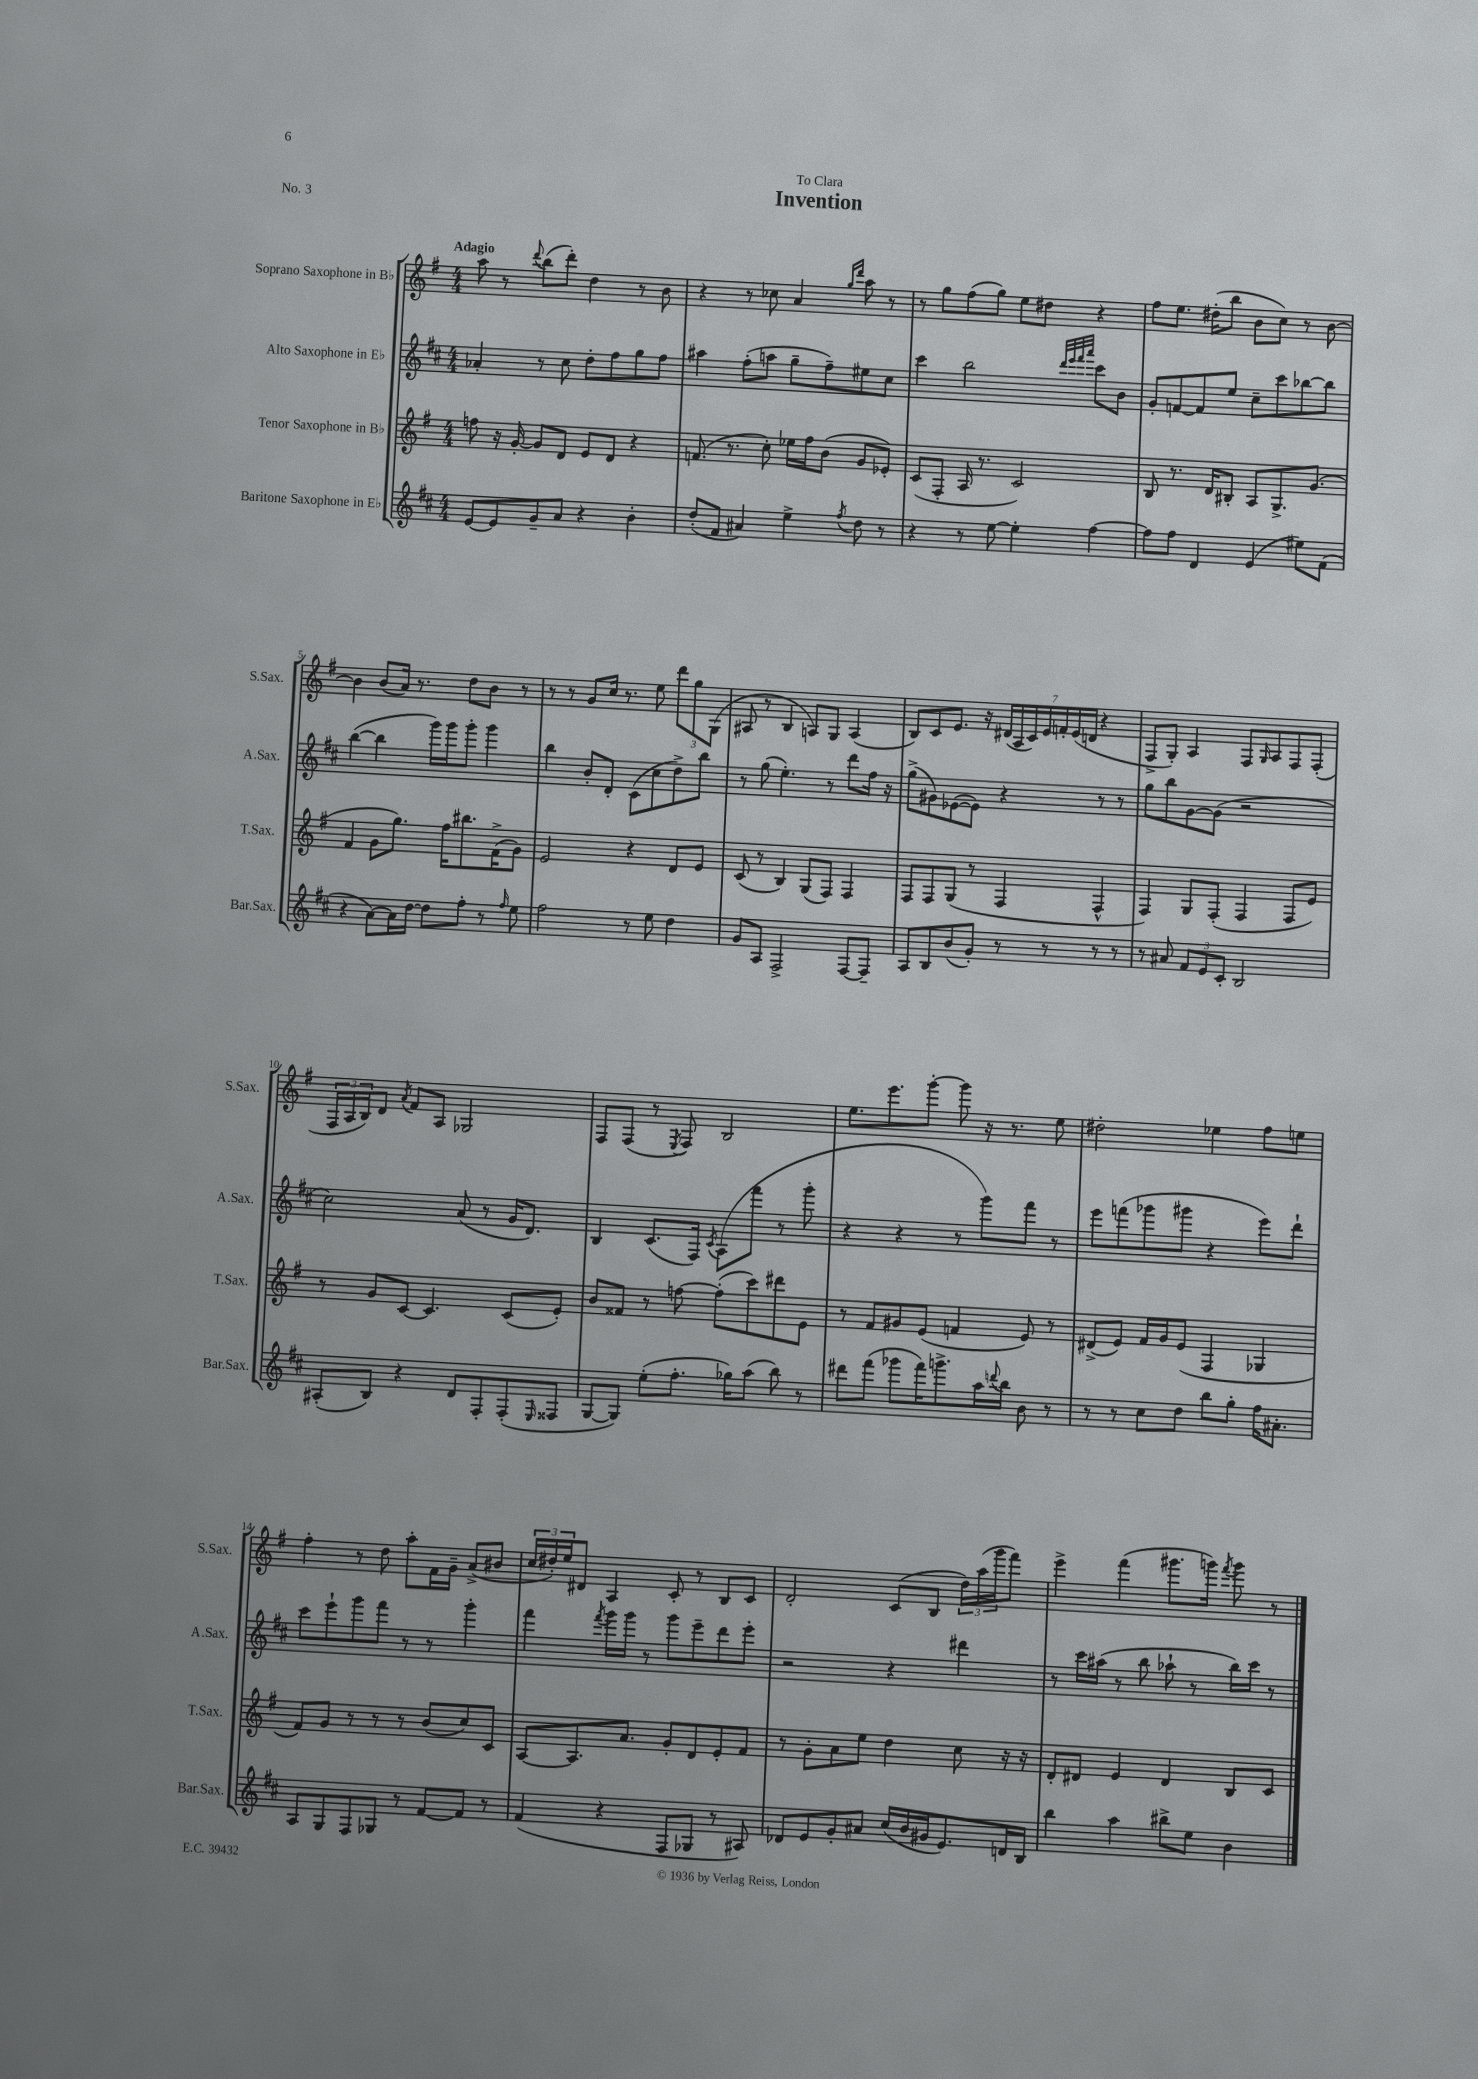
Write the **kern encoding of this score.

**kern	**kern	**kern	**kern
*staff4	*staff3	*staff2	*staff1
*clefG2	*clefG2	*clefG2	*clefG2
*k[f#c#]	*k[f#]	*k[f#c#]	*k[f#]
*M4/4	*M4/4	*M4/4	*M4/4
[8e	8ff	4a-'	8aa
8e]	16r	.	8r
.	[16g'	.	.
.	.	.	8qqddd
8g~	8g]	8r	(8bb
8a	8d	8cc#	8ddd')
4r	8e	8dd'	4dd
.	8d	8ff#	.
4b'	4r	8gg	8r
.	.	8ff#	8b
=	=	=	=
(8dd'	(8.f	4aa#	4r
8f#	.	.	.
.	8.r	.	.
4a#)	.	(8ff#'	8r
.	8cc')	8aa	8cc-
4ee^	16ee-	8gg~	4a
.	16ff#	.	.
.	(8b	8ff#~)	.
.	.	.	16qqgg
8qff#	.	.	16qqddd
8dd	8g	8ee#	8aa
8r	8e-')	8cc#	8r
=	=	=	=
4r	(8c	4ccc#	8r
.	8F#'	.	8gg
8r	16A	2bb	(8ff#
.	8.r	.	.
[8ee	.	.	8gg)
4ee']	2c)	.	8ee
.	.	.	8dd#
.	.	32qqddd	.
.	.	32qqeee	.
.	.	32qqfff#	.
.	.	32qqaaa	.
[4ff#	.	8ccc#	4r
.	.	8b	.
=	=	=	=
8ff#]	8B	8g'	8ff#
8ff#	8.r	[8f	8.ee
4d	.	8f]	.
.	16d	.	(16dd#'
.	8B#'	8ee	8bb
(4e	8A	8cc#~	8b
.	8.G^	8ccc#	8cc)
8ee#)	.	[8bb-	8r
.	(8.g	.	.
(8f#	.	8bb-]	[8b
=	=	=	=
4r	4f#	([4bb	4b]
[8a)	8g	4bb]	(8b
16a]	8.gg)	.	16a)
[16dd	.	.	8.r
8dd]	.	16ggg)	.
.	16ff#	16ggg	.
8ff#'	8.bb#	8ggg'	8dd
8r	.	4ggg	8b
.	(16f#^	.	.
16qqff#	.	.	.
8ee	8g)	.	8r
=	=	=	=
2ff#	2e	4bb	8r
.	.	.	8r
.	.	8b'	8g
.	.	8d'	16cc
.	.	.	8.r
8r	4r	(8c#	.
8ee	.	8cc#	8ee
4dd	8d	8dd^)	12ddd
.	.	.	12gg
.	8e	8bb	.
.	.	.	(12G
=	=	=	=
8g	(8c	8r	8A#
8A	8r	(8gg	8r
2F#^	4B)	4.ee')	4B
.	(8G	.	8A)
.	8F#)	8r	8G
[8F#	4F#	8ddd	(4A
8F#~]	.	16ff#	.
.	.	16r	.
=	=	=	=
8A	8F#	(8gg^	8B)
8B	8F#	8g#)	8c
(8b	(8G	([8e-	8.e
8g')	8r	8e-])	.
.	.	.	16r
8r	4F#	4r	(28d#
.	.	.	28A
.	.	.	28c)
.	.	.	28e
8r	.	.	.
.	.	.	28f'
.	.	.	(28e
.	.	.	28d
8r	4F#^^	8r	4r
8r	.	8r	.
=	=	=	=
8r	4F#)	8gg	8F#^
8a#	.	8bb	8G')
12f#	8G	[8g	4A
12e	.	.	.
.	(8F#'	(8g]	.
12c#'	.	.	.
2B	4F#	2r	8F#
.	.	.	16qqG
.	.	.	8A
.	8F#	.	8F#
.	8e)	.	(8F#'
=	=	=	=
(8A#'	8r	2cc#)	24F#
.	.	.	24A
.	.	.	24B)
8B)	8g	.	8d
.	.	.	8qa
4r	[8c	.	8f#
.	4.c]	.	8A
8d	.	(8a	2G-
8F#'	.	8r	.
(8F#'	(8c	16g	.
.	.	8.d)	.
16qqE	.	.	.
8F##	8e')	.	.
=	=	=	=
[8G	8b	4B	8F#
8G])	8f##	.	(8F#
(8ee'	8r	(8.c#	8r
.	.	.	8qE
8.ff#'	[8ff	.	8F#)
.	.	16F#)	.
.	.	8qc#	.
.	(8ff']	(8A	2B
16gg-)	.	.	.
(8aa	8ccc)	8fff#	.
8bb)	8ddd#	8r	.
8r	8e	8ggg'	.
=	=	=	=
8ddd#	8r	4r	8.ee
(8fff#	8f#	.	.
.	.	.	8.eee
8ggg-	8g#	4r	.
16fff#)	(8e	.	[8ggg'
8.ggg^	.	.	.
.	4f	8r	8ggg]
16aa	.	8ggg)	16r
8qqddd	.	.	.
16bb	.	.	8.r
8b	8e)	8fff#	.
8r	8r	8r	8ee
=	=	=	=
8r	(8d#^	8eee	2dd#'
8r	8e)	(8fff	.
8cc#	16f#	8ggg-	.
.	16g	.	.
8dd	(8e	8ggg#	.
8bb	4F#	4r	4ee-
8gg'	.	.	.
16ff#	4G-	8eee)	8ff#
8.a#'	.	.	.
.	.	8ddd`	8ee
=	=	=	=
8A	8f#)	8ccc#	4ff#'
8G	8g	8eee`	.
8F#	8r	8ggg	8r
8G-	8r	8fff#	8dd
8r	8r	8r	8aa'
[8f#	(8b	8r	16f#
.	.	.	16g~
8f#]	8cc)	4ggg'	(8a^
8r	8c	.	8b#
=	=	=	=
(4f#	[8A	4fff#	24cc
.	.	.	24dd#')
.	.	.	24ee
.	8.A]	.	8d#
.	.	8qfff#	.
4r	.	16ggg	4A
.	8.a	16ggg	.
.	.	8r	.
8F#	8g'	8ggg	8c'
8G-	8d	8eee~	8r
8r	8e'	8ddd	8B
8A#)	8f#	8eee'	8c
=	=	=	=
8d-	8r	2r	2d'
8e	8g'	.	.
8g'	8a	.	.
8a#	8ee	.	.
(16cc#	4dd	4r	(8c
16b	.	.	.
16g#	.	.	8B
8.e)	.	.	.
.	8cc	4ddd#	24dd)
.	.	.	(24aa
.	.	.	24ggg
16d	16r	.	8fff#)
16B	16r	.	.
=	=	=	=
4bb	8d'	8r	4eee^
.	8d#	16ccc#	.
.	.	(16aa#	.
4aa	4e	8r	(4fff#
.	.	8bb	.
8bb#^	4d#	8aa-`	8.ggg#
8ee	.	8r	.
.	.	.	16ggg)
.	.	.	8qfff#
4b	8B	16bb)	8ggg
.	.	16ccc#	.
.	8c	8r	8r
==	==	==	==
*-	*-	*-	*-
